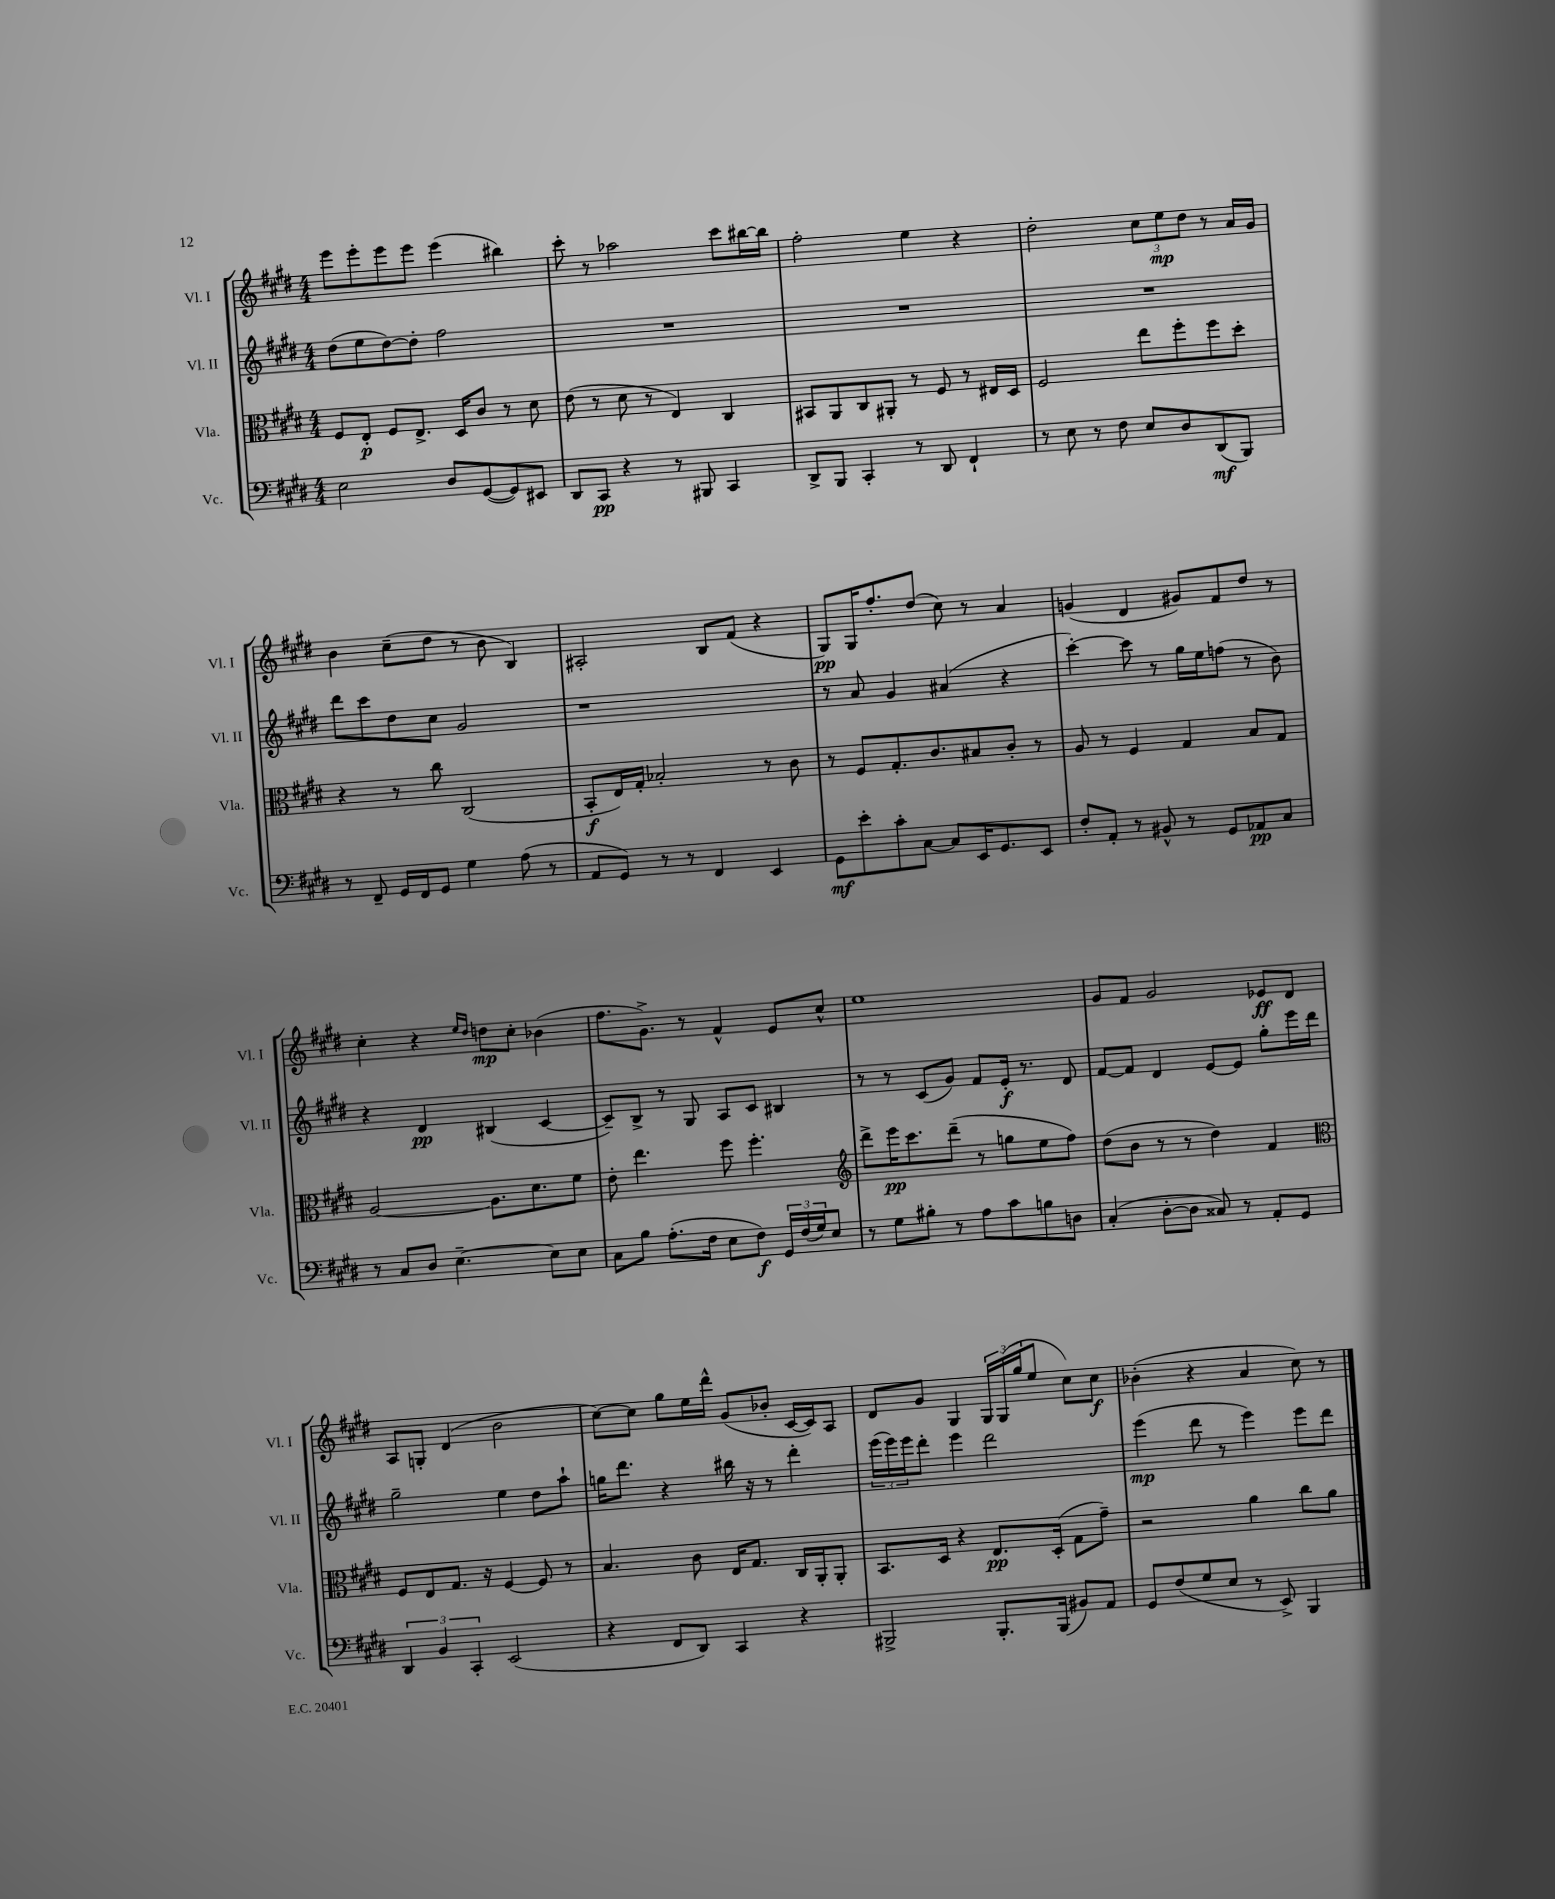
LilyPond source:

<<
\new StaffGroup <<
\new Staff = "s0" \with { instrumentName = "Vl. I" shortInstrumentName = "Vl. I" } {
    \clef treble \key e \major \numericTimeSignature \time 4/4
    e'''8 e'''8-. e'''8 e'''8 e'''4( bis''4) |
    cis'''8-. r8 aes''2 cis'''8 bis''16~ bis''16 |
    fis''2-. e''4 r4 |
    dis''2-. \tuplet 3/2 { cis''8 e''8\mp dis''8 } r8 a'16 gis'16 |
    b'4 cis''8--( dis''8 r8 b'8 b4) |
    ais2-. b8 fis'8( r4 |
    gis8\pp) gis16 fis''8.-. dis''8( cis''8) r8 a'4 |
    g'4( dis'4 gis'8) fis'8 dis''8 r8 |
    cis''4-. r4 \grace { e''16 dis''16 } d''8\mp cis''8-. bes'4( |
    fis''8. gis'8.->) r8 fis'4-^ e'8 cis''8-^ |
    e''1 |
    gis'8 fis'8 gis'2 ees'8\ff dis'8 |
    a8 g8-. dis'4( b'2 |
    cis''8~) cis''8 gis''8 e''16 dis'''16-^ gis'8( bes'8-. cis'16~ cis'16) a8 |
    dis'8 gis'8 gis4 \tuplet 3/2 { gis16 gis16( gis''16 } e''8 cis''8) cis''8\f |
    bes'4-.( r4 a'4 cis''8) r8 \bar "|." |
}
\new Staff = "s1" \with { instrumentName = "Vl. II" shortInstrumentName = "Vl. II" } {
    \clef treble \key e \major \numericTimeSignature \time 4/4
    dis''8( e''8 dis''8~) dis''8-. fis''2 |
    R1 |
    R1 |
    R1 |
    dis'''8 cis'''8 dis''8 cis''8 gis'2 |
    r1 |
    r8 a'8 gis'4 ais'4( r4 |
    cis'''4~-.) cis'''8 r8 gis''16 e''16 f''8( r8 b'8) |
    r4 dis'4\pp bis4( cis'4~ |
    cis'8--) b8-> r8 gis8 a8 cis'8 bis4 |
    r8 r8 cis'8( gis'8) fis'8 e'16-.\f r8. dis'8 |
    fis'8~ fis'8 dis'4 e'8~ e'8 gis''8-. e'''16 dis'''16 |
    gis''2-- e''4 dis''8 a''8-! |
    g''16 dis'''8. r4 bis''16 r16 r8 dis'''4-. |
    \tuplet 3/2 { e'''16( e'''16) e'''16 } dis'''8-. e'''4 dis'''2 |
    e'''4\mp( dis'''8 r8 e'''4) e'''8 dis'''8 \bar "|." |
}
\new Staff = "s2" \with { instrumentName = "Vla." shortInstrumentName = "Vla." } {
    \clef alto \key e \major \numericTimeSignature \time 4/4
    fis8 e8-.\p fis8 e8.-> dis16 cis'8 r8 dis'8 |
    e'8( r8 dis'8 r8 e4) cis4 |
    bis,8 a,8 cis8 ais,8-. r8 fis8 r8 eis16 dis16 |
    fis2 e''8 fis''8-. fis''8 dis''8-. |
    r4 r8 cis''8 cis2( |
    b,8-.\f e16) gis16-. bes2-. r8 cis'8 |
    r8 fis8 gis8.-. cis'8. bis8 cis'8-. r8 |
    a8 r8 fis4 gis4 b8 gis8 |
    a2~ a8. dis'8. fis'8 |
    e'8-. e''4. fis''8 fis''4.-. |
    \clef treble dis'''8-> e'''16\pp cis'''8. dis'''8--( r8 g''8 e''8 fis''8) |
    dis''8( b'8 r8 r8 dis''4) fis'4 |
    \clef alto fis8 e8 gis8. r16 fis4~ fis8 r8 |
    b4. cis'8 e16 gis8. cis16 a,16-. a,8-. |
    b,8. dis16 r4 e8.\pp dis16-.( gis8 gis'8--) |
    r2 a'4 cis''8 a'8 \bar "|." |
}
\new Staff = "s3" \with { instrumentName = "Vc." shortInstrumentName = "Vc." } {
    \clef bass \key e \major \numericTimeSignature \time 4/4
    e2 dis8 gis,8~( gis,8) eis,8 |
    dis,8 cis,8\pp r4 r8 bis,,8 cis,4 |
    dis,8-> b,,8 cis,4-. r8 dis,8 fis,4-! |
    r8 e8 r8 fis8 e8 dis8 dis,8\mf( b,,8) |
    r8 fis,8-- gis,16 fis,16 gis,8 gis4 a8( r8 |
    a,8 gis,8) r8 r8 fis,4 e,4 |
    gis,8\mf e'8-. cis'8-. cis8~ cis8 e,16 gis,8. e,8 |
    fis8-. a,8-. r8 bis,8-^ r8 gis,8 aes,8\pp cis8 |
    r8 cis8 dis8 e4.~-- e8 e8 |
    cis8 b8 a8.-.( fis16 e8 fis8\f) \tuplet 3/2 { gis,16 fis16( gis16) } e8 |
    r8 gis8 bis8-. r8 a8 cis'8 b8 d8 |
    cis4-.( dis8~-. dis8 cisis8) r8 a,8-. gis,8 |
    \tuplet 3/2 { dis,4 b,4 cis,4-. } e,2( |
    r4 fis,8 dis,8) cis,4 r4 |
    bis,,2-> bis,,8.-. bis,,16( bis,8) a,8 |
    gis,8 fis8( gis8 e8 r8 e,8->) b,,4 \bar "|." |
}
>>
>>
\layout { \context { \Score \remove "Bar_number_engraver" } }
